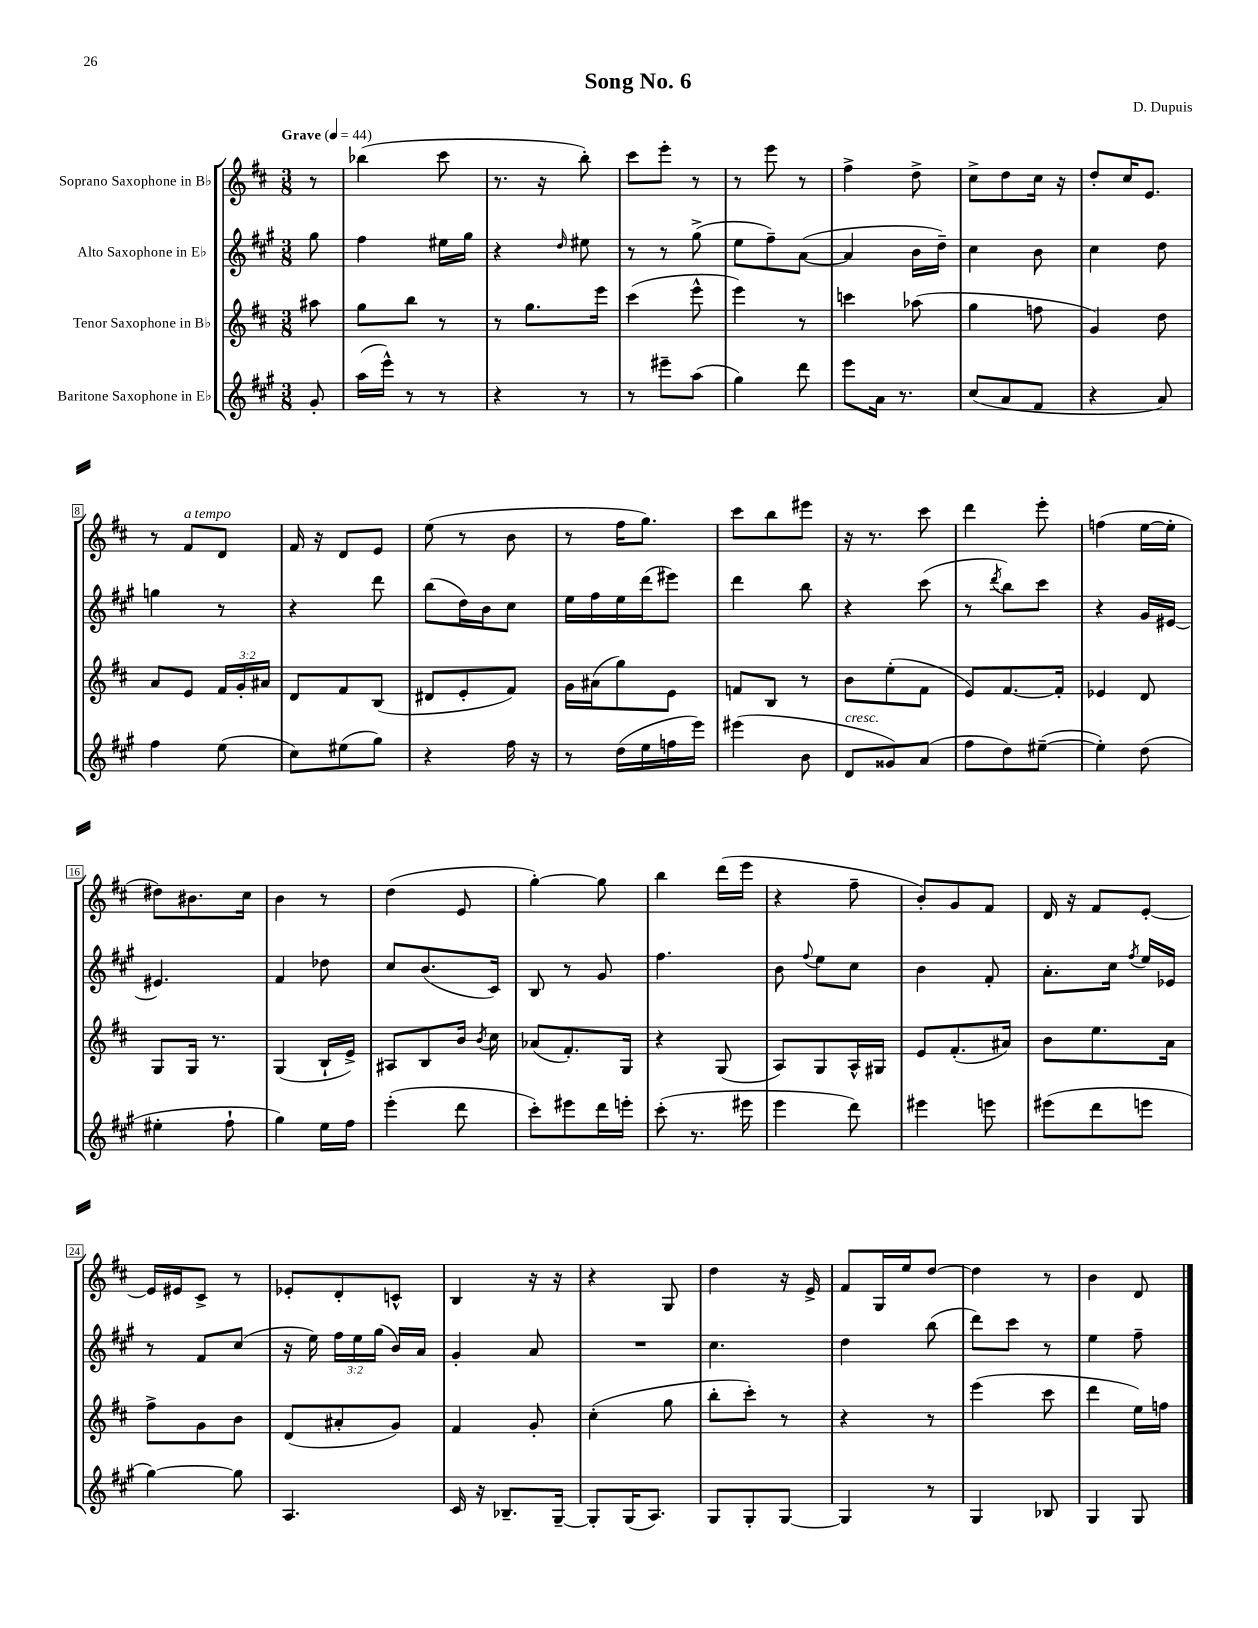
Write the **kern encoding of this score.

**kern	**kern	**kern	**kern
*staff4	*staff3	*staff2	*staff1
*clefG2	*clefG2	*clefG2	*clefG2
*k[f#c#g#]	*k[f#c#]	*k[f#c#g#]	*k[f#c#]
*M3/8	*M3/8	*M3/8	*M3/8
*MM44	*MM44	*MM44	*MM44
8g#'/	8aa#\	8gg#\	8r
=	=	=	=
(16aa\LL	8gg\L	4ff#\	(4bb-\
16eee^^\JJ)	.	.	.
8r	8bb\J	.	.
8r	8r	16ee#\LL	8ccc#\
.	.	16gg#\JJ	.
=	=	=	=
4r	8r	4r	8.r
.	8.gg\L	.	.
.	.	.	16r
.	.	16qqdd/	.
8r	.	8ee#\	8bb'\)
.	16eee\Jk	.	.
=	=	=	=
8r	(4ccc#\	8r	8ccc#\L
8eee#~\L	.	8r	8eee'\J
(8aa\J	8eee^^\	(8gg#^\	8r
=	=	=	=
4gg#\)	4eee\)	8ee\L	8r
.	.	8ff#~\)	8eee\
8ddd\	8r	([8a\J	8r
=	=	=	=
8eee\L	4ccc\	4a/]	4ff#^\
16a\Jk	.	.	.
8.r	.	.	.
.	(8aa-\	16b\LL	8dd^\
.	.	16dd~\JJ)	.
=	=	=	=
(8cc#/L	4gg\	4cc#\	8cc#^\L
8a/	.	.	8dd\
8f#/J	8ff\	8b\	16cc#\Jk
.	.	.	16r
=	=	=	=
4r	4g/)	4cc#\	8dd'/L
.	.	.	16cc#/K
.	.	.	8.e/J
8a/)	8dd\	8dd\	.
=	=	=	=
4ff#\	8a/L	4gg\	8r
.	8e/J	.	8f#/L
(8ee\	24f#/LL	8r	8d/J
.	24g'/	.	.
.	24a#/JJ	.	.
=	=	=	=
8cc#\L)	8d/L	4r	16f#/
.	.	.	16r
(8ee#\	8f#/	.	8d/L
8gg#\J)	(8B/J	8ddd\	8e/J
=	=	=	=
4r	8d#/L	(8bb\L	(8ee\
.	8e'/	16dd\L)	8r
.	.	16b\J	.
16ff#\	8f#/J)	8cc#\J	8b\
16r	.	.	.
=	=	=	=
8r	16g\LL	16ee\LL	8r
.	(16a#\J	16ff#\	.
(16dd\LL	8gg\)	16ee\	16ff#\LK
16ee\	.	(16ddd\J	8.gg\J)
16ff\	8e\J	8eee#\J)	.
16eee\JJ)	.	.	.
=	=	=	=
(4eee#\	8f/L	4ddd\	8ccc#\L
.	8B/J	.	8bb\
8b\	8r	8bb\	8eee#\J
=	=	=	=
8d/L	8b\L	4r	16r
.	.	.	8.r
8g##/)	(8ee'\	.	.
(8a/J	8f#\J	(8ccc#\	8ccc#\
=	=	=	=
8ff#\L	8e/L)	8r	4ddd\
.	.	8qddd/	.
8dd\)	[8.f#/	8bb\L)	.
([8ee#~\J	.	8ccc#\J	8eee'\
.	16f#'/]Jk	.	.
=	=	=	=
4ee#'\])	4e-/	4r	(4ff\
(8dd\	8d/	16g#/LL	[16ee\LL
.	.	[16e#/JJ	16ee'\]JJ
=	=	=	=
4ee#'\	8G/L	4.e#/]	8dd#\L)
.	16G/Jk	.	8.b#\
.	8.r	.	.
8ff#`\	.	.	.
.	.	.	16cc#\Jk
=	=	=	=
4gg#\)	(4G/	4f#/	4b\
16ee\LL	16B`/LL	8dd-\	8r
16ff#\JJ	16e^/JJ)	.	.
=	=	=	=
(4eee'\	8A#/L	8cc#/L	(4dd\
.	8B/	(8.b/	.
8ddd\	16b/Jk	.	8e/
.	8qb/	.	.
.	16cc#\	16c#/Jk)	.
=	=	=	=
8ccc#'\L)	(8a-/L	8B/	[4gg'\)
8eee#\	8.f#'/)	8r	.
16ddd\L	.	8g#/	8gg\]
16eee'\JJ	16G/Jk	.	.
=	=	=	=
(8ccc#'\	4r	4.ff#\	4bb\
8.r	.	.	.
.	(8G/	.	(16ddd\LL
16eee#\	.	.	16eee\JJ
=	=	=	=
4eee\	8A/L)	8b\	4r
.	.	8qqff#/	.
.	8G/	8ee\L	.
8ddd\)	16A^^/L	8cc#\J	8ff#~\
.	16G#/JJ	.	.
=	=	=	=
4eee#\	8e/L	4b\	8b'/L)
.	(8.f#'/	.	8g/
8eee\	.	8f#'/	8f#/J
.	16a#/Jk)	.	.
=	=	=	=
(8eee#\L	8b\L	8.a'\L	16d/
.	.	.	16r
8ddd\	8.ee\	.	8f#/L
.	.	16cc#\Jk	.
.	.	8qff#/	.
8eee\J	.	16ee/LL	[8e'/J
.	16a\Jk	16e-/JJ	.
=	=	=	=
[4gg#\)	8ff#^\L	8r	16e/]LL
.	.	.	16e#/J
.	8g\	8f#/L	8c#^/J
8gg#\]	8b\J	(8cc#/J	8r
=	=	=	=
4.A/	(8d/L	16r	8e-'/L
.	.	16ee\)	.
.	8a#'/	24ff#\LL	8d'/
.	.	24ee\	.
.	.	(24gg#\JJ	.
.	8g/J)	16b/LL)	8c^^/J
.	.	16a/JJ	.
=	=	=	=
16c#/	4f#/	4g#'/	4B/
16r	.	.	.
8.B-~/L	.	.	.
.	8g'/	8a/	16r
[16G#~/Jk	.	.	16r
=	=	=	=
8G#'/]L	(4cc#'\	4.r	4r
(16G#/K	.	.	.
8.A/J)	.	.	.
.	8gg\	.	8G/
=	=	=	=
8G#/L	8bb'\L	4.cc#\	4dd\
8G#'/	8ccc#'\J)	.	.
[8G#/J	8r	.	16r
.	.	.	16e^/
=	=	=	=
4G#/]	4r	4dd\	8f#/L
.	.	.	16G/L
.	.	.	16ee/J
8r	8r	(8bb\	[8dd/J
=	=	=	=
4G#/	(4eee\	8ddd\L)	4dd\]
.	.	8ccc#\J	.
8B-/	8ccc#\	8r	8r
=	=	=	=
4G#/	4ddd\	4ee\	4b\
8G#/	16ee\LL)	8ff#~\	8d/
.	16ff\JJ	.	.
==	==	==	==
*-	*-	*-	*-
